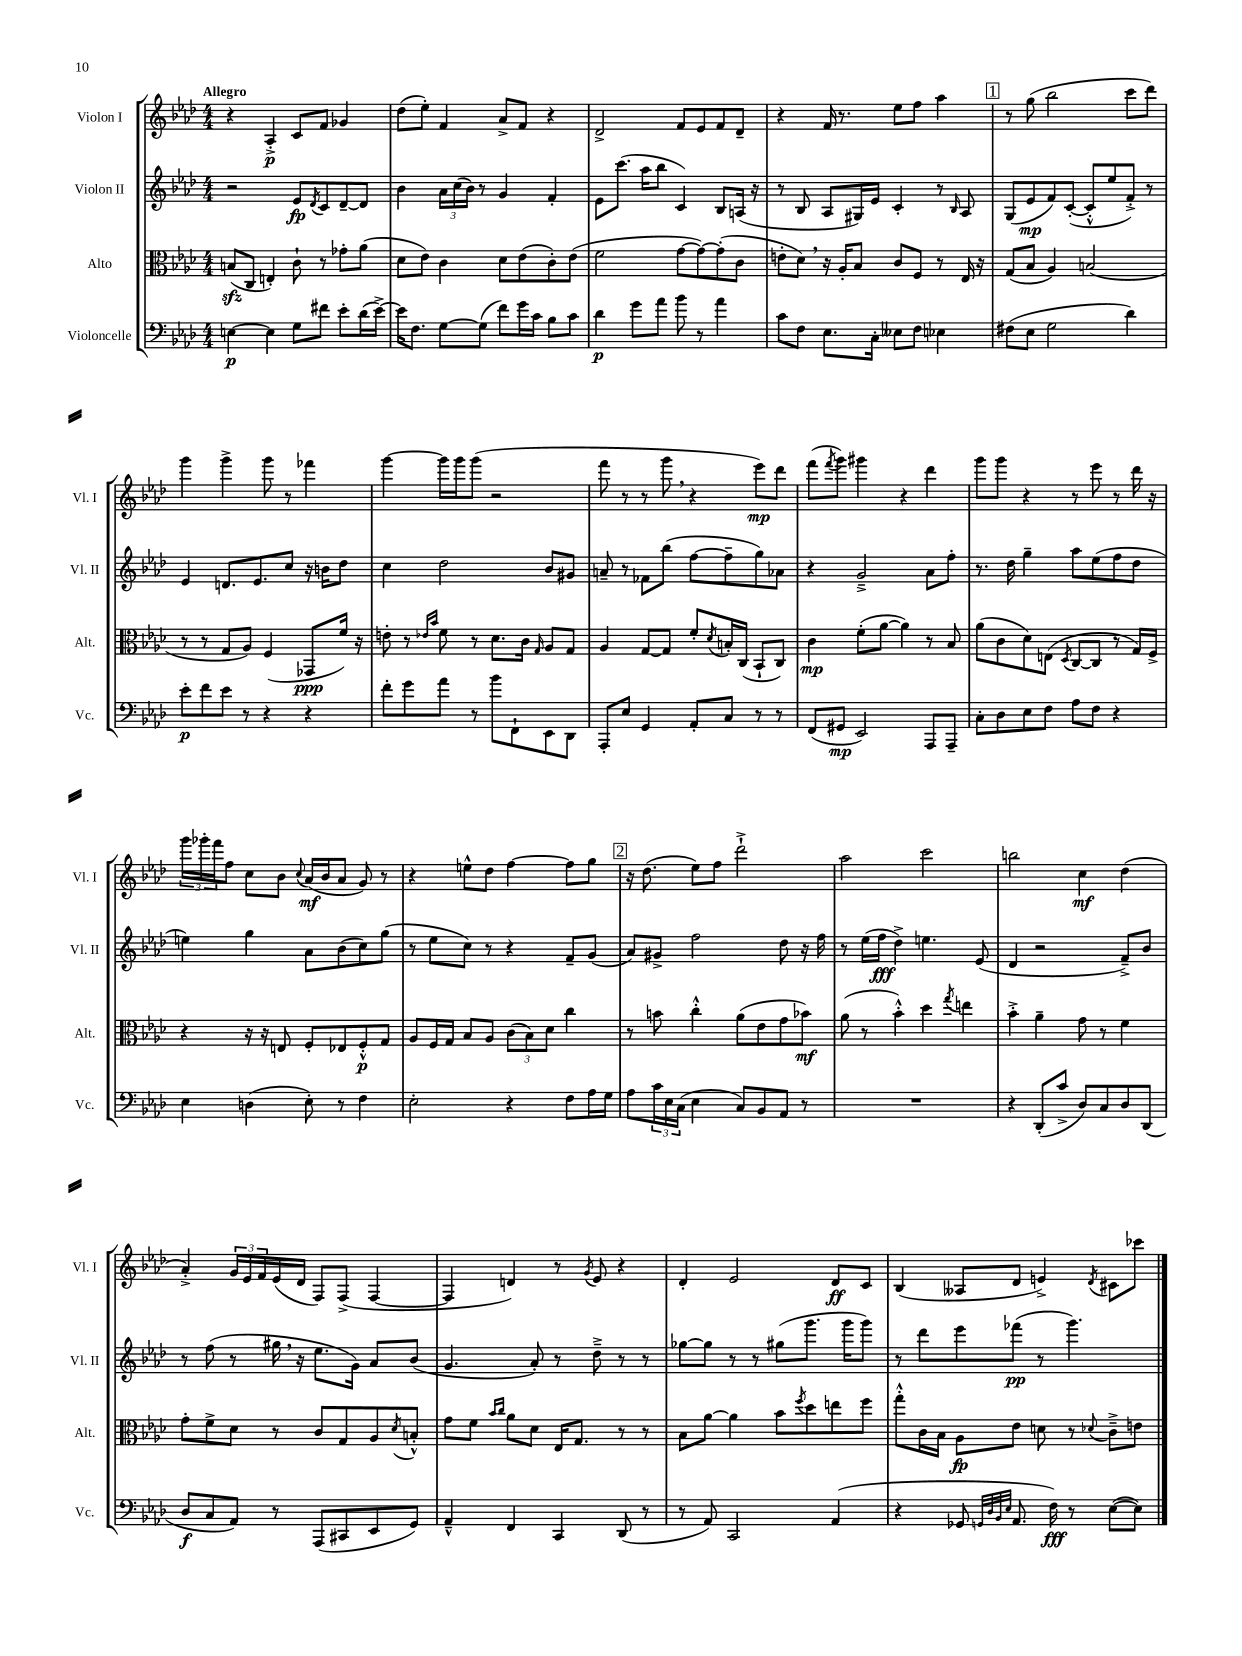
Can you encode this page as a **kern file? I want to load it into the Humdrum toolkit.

**kern	**dynam	**kern	**dynam	**kern	**dynam	**kern	**dynam
*part4	*part4	*part3	*part3	*part2	*part2	*part1	*part1
*staff4	*staff4	*staff3	*staff3	*staff2	*staff2	*staff1	*staff1
*I"Violoncelle	*	*I"Alto	*	*I"Violon II	*	*I"Violon I	*
*I'Vc.	*	*I'Alt.	*	*I'Vl. II	*	*I'Vl. I	*
*clefF4	*	*clefC3	*	*clefG2	*	*clefG2	*
*k[b-e-a-d-]	*	*k[b-e-a-d-]	*	*k[b-e-a-d-]	*	*k[b-e-a-d-]	*
*M4/4	*	*M4/4	*	*M4/4	*	*M4/4	*
=1	=1	=1	=1	=1	=1	=1	=1
!	!	!	!	!	!	!LO:TX:a:B:t=Allegro	!
[4En\	p	(8Bnzz/L	.	2r	.	4r	.
.	.	8C/J	.	.	.	.	.
4E\]	.	4En'/)	.	.	.	4A-'^/	p
8G\L	.	8c`\	.	8e-/L	fp	8c/L	.
.	.	.	.	8qd-/	.	.	.
8f#X\J	.	8r	.	8c/	.	8f/J	.
8e-'\L	.	8g-X'\L	.	[8d-~/	.	4g-X/	.
(16d-\L	.	(8a-\J	.	8d-/J]	.	.	.
[16e-^\JJ)	.	.	.	.	.	.	.
=2	=2	=2	=2	=2	=2	=2	=2
16e-\KL]	.	8d-\L	.	4b-\	.	(8dd-\L	.
8.F\J	.	.	.	.	.	.	.
.	.	8e-\J)	.	.	.	8ee-'\J)	.
[8G\L	.	4c\	.	24a-\LL	.	4f/	.
.	.	.	.	(24cc\	.	.	.
.	.	.	.	24b-\JJ)	.	.	.
(8G\J]	.	.	.	8r	.	.	.
8f\L)	.	8d-\L	.	4g/	.	8a-^/L	.
16g\L	.	(8e-\	.	.	.	8f/J	.
16c\JJ	.	.	.	.	.	.	.
8B-\L	.	8c'\)	.	4f'/	.	4r	.
8c\J	.	(8e-\J	.	.	.	.	.
=3	=3	=3	=3	=3	=3	=3	=3
4d-\	p	2f\	.	8e-\L	.	2d-^/	.
.	.	.	.	(8.ccc\J	.	.	.
8g\L	.	.	.	.	.	.	.
.	.	.	.	16aa-\KL	.	.	.
8a-\J	.	.	.	8bb-\J	.	.	.
8b-\	.	[8g\L	.	4c/)	.	8f/L	.
8r	.	8g\_)	.	.	.	8e-/	.
4a-\	.	(8g'\]	.	8B-/L	.	8f/	.
.	.	8c\J	.	(16An/Jk	.	8d-~/J	.
.	.	.	.	16r	.	.	.
=4	=4	=4	=4	=4	=4	=4	=4
8c\L	.	8en'\L	.	8r	.	4r	.
8F\J	.	8d-,\J)	.	8B-/	.	.	.
8.E-\L	.	16r	.	8A-/L	.	16f/	.
.	.	16A-'/KL	.	.	.	8.r	.
.	.	8B-/J	.	16G#X/L)	.	.	.
16C'\Jk	.	.	.	16e-/JJ	.	.	.
8E--X\L	.	8c/L	.	4c'/	.	8ee-\L	.
8F\J	.	8F/J	.	.	.	8ff\J	.
4E-X\	.	8r	.	8r	.	4aa-\	.
.	.	.	.	16qqB-/	.	.	.
.	.	16E-/	.	8A-/	.	.	.
.	.	16r	.	.	.	.	.
!!LO:REH:place=s1:t=1
=5	=5	=5	=5	=5	=5	=5	=5
(8F#X\L	.	(8G/L	.	(8G/L	.	8r	.
8E-\J	.	8B-/J	.	8e-/	mp	(8gg\	.
2G\	.	4A-/)	.	8f/)	.	2bb-\	.
.	.	.	.	([8c'/J	.	.	.
.	.	(2Bn/	.	8c'^^/L]	.	.	.
.	.	.	.	8ee-/	.	.	.
4d-\)	.	.	.	8f'^/J)	.	8ccc\L	.
.	.	.	.	8r	.	8ddd-\J)	.
!!LO:LB:g=z
=6	=6	=6	=6	=6	=6	=6	=6
8e-'\L	p	8r	.	4e-/	.	4ggg\	.
8f\	.	8r	.	.	.	.	.
8e-\J	.	8G/L	.	8.dn/L	.	4ggg^\	.
8r	.	8A-/J)	.	.	.	.	.
.	.	.	.	8.e-/	.	.	.
4r	.	(4F/	.	.	.	8ggg\	.
.	.	.	.	8cc/J	.	8r	.
4r	.	8GG-X/L	ppp	16r	.	4fff-X\	.
.	.	.	.	16bn\KL	.	.	.
.	.	16f/Jk)	.	8dd-\J	.	.	.
.	.	16r	.	.	.	.	.
=7	=7	=7	=7	=7	=7	=7	=7
8f'\L	.	8en'\	.	4cc\	.	[4ggg\	.
8g\	.	8r	.	.	.	.	.
.	.	16qqe-X/LL	.	.	.	.	.
.	.	16qqb-/JJ	.	.	.	.	.
8a-\J	.	8f\	.	2dd-\	.	16ggg\LL]	.
.	.	.	.	.	.	16ggg\J	.
8r	.	8r	.	.	.	(8ggg\J	.
8b-\L	.	8.d-\L	.	.	.	2r	.
8FF`\	.	.	.	.	.	.	.
.	.	16c\Jk	.	.	.	.	.
.	.	16qqG/	.	.	.	.	.
8EE-\	.	8A-/L	.	8b-/L	.	.	.
8DD-\J	.	8G/J	.	8g#X/J	.	.	.
=8	=8	=8	=8	=8	=8	=8	=8
8AAA-'/L	.	4A-/	.	8an~/	.	8fff\	.
8E-/J	.	.	.	8r	.	8r	.
4GG/	.	[8G/L	.	8f-X\L	.	8r	.
.	.	8G/J]	.	(8bb-\J	.	8ggg,\	.
8AA-'/L	.	8f'/L	.	[8ff\L	.	4r	.
.	.	8qd-/	.	.	.	.	.
8C/J	.	16Bn'/L	.	8ff~\]	.	.	.
.	.	(16C/JJ	.	.	.	.	.
8r	.	8BB-`/L	.	8gg\)	.	8eee-\L)	mp
8r	.	8C/J)	.	8a-X\J	.	8ddd-\J	.
=9	=9	=9	=9	=9	=9	=9	=9
(8FF/L	.	4c\	mp	4r	.	(8fff\L	.
.	.	.	.	.	.	8qfff/	.
8GG#X/J	mp	.	.	.	.	8ggg\J)	.
2EE-/)	.	(8f'\L	.	2g~^/	.	4ggg#X\	.
.	.	[8a-\J	.	.	.	.	.
.	.	4a-\])	.	.	.	4r	.
8AAA-/L	.	8r	.	8a-\L	.	4ddd-\	.
8AAA-~/J	.	8B-/	.	8ff'\J	.	.	.
=10	=10	=10	=10	=10	=10	=10	=10
8C'\L	.	(8a-\L	.	8.r	.	8ggg\L	.
8D-\	.	8c\	.	.	.	8ggg\J	.
.	.	.	.	16dd-\	.	.	.
8E-\	.	8d-\)	.	4gg~\	.	4r	.
8F\J	.	(8En\J	.	.	.	.	.
.	.	8qD-/	.	.	.	.	.
8A-\L	.	[8C/L	.	8aa-\L	.	8r	.
8F\J	.	8C/J]	.	(8ee-\	.	8eee-\	.
4r	.	8r	.	8ff\	.	8r	.
.	.	16G/LL)	.	8dd-\J	.	16ddd-\	.
.	.	16F^/JJ	.	.	.	16r	.
!!LO:LB:g=z
=11	=11	=11	=11	=11	=11	=11	=11
4E-\	.	4r	.	4een\)	.	24ggg\LL	.
.	.	.	.	.	.	24ggg-X'\	.
.	.	.	.	.	.	24fff\J	.
.	.	.	.	.	.	8ff\J	.
(4Dn\	.	16r	.	4gg\	.	8cc\L	.
.	.	16r	.	.	.	.	.
.	.	8En/	.	.	.	8b-\J	.
.	.	.	.	.	.	8qqcc/	.
8E-'\)	.	8F'/L	.	8a-\L	.	(16a-/LL	mf
.	.	.	.	.	.	16b-/J	.
8r	.	8E-X/	.	(8b-\	.	8a-/J	.
4F\	.	8F'^^/	p	8cc\)	.	8g/)	.
.	.	8G/J	.	(8gg\J	.	8r	.
=12	=12	=12	=12	=12	=12	=12	=12
2E-'\	.	8A-/L	.	8r	.	4r	.
.	.	16F/L	.	8ee-\L	.	.	.
.	.	16G/JJ	.	.	.	.	.
.	.	8B-/L	.	8cc\J)	.	8een^^\L	.
.	.	8A-/J	.	8r	.	8dd-\J	.
4r	.	(12c\L	.	4r	.	[4ff\	.
.	.	12B-\)	.	.	.	.	.
.	.	12d-\J	.	.	.	.	.
8F\L	.	4cc\	.	8f~/L	.	8ff\L]	.
16A-\L	.	.	.	(8g/J	.	8gg\J	.
16G\JJ	.	.	.	.	.	.	.
!!LO:REH:place=s1:t=2
=13	=13	=13	=13	=13	=13	=13	=13
8A-\L	.	8r	.	8a-/L)	.	16r	.
.	.	.	.	.	.	(8.dd-\	.
24c\L	.	8bn\	.	8g#X^/J	.	.	.
24E-\	.	.	.	.	.	.	.
(24C\JJ	.	.	.	.	.	.	.
4E-\	.	4cc'^^\	.	2ff\	.	8ee-\L)	.
.	.	.	.	.	.	8ff\J	.
8C/L)	.	(8a-\L	.	.	.	2ddd-`^\	.
8BB-/	.	8e-\	.	.	.	.	.
8AA-/J	.	8g\	.	8dd-\	.	.	.
8r	.	8b-X\J)	mf	16r	.	.	.
.	.	.	.	16ff\	.	.	.
=14	=14	=14	=14	=14	=14	=14	=14
1r	.	(8a-\	.	8r	.	2aa-\	.
.	.	8r	.	(16ee-\LL	.	.	.
.	.	.	.	16ff\JJ	fff	.	.
.	.	4b-'^^\)	.	4dd-^\)	.	.	.
.	.	4dd-\	.	4.een\	.	2ccc\	.
.	.	8qgg/	.	.	.	.	.
.	.	4een\	.	.	.	.	.
.	.	.	.	(8e-/	.	.	.
=15	=15	=15	=15	=15	=15	=15	=15
4r	.	4b-'^\	.	4d-/	.	2bbn\	.
(8DD-'/L	.	4a-~\	.	2r	.	.	.
8c^/J	.	.	.	.	.	.	.
8D-/L)	.	8g\	.	.	.	4cc\	mf
8C/	.	8r	.	.	.	.	.
8D-/	.	4f\	.	8f~^/L)	.	(4dd-\	.
(8DD-/J	.	.	.	8b-/J	.	.	.
!!LO:LB:g=z
=16	=16	=16	=16	=16	=16	=16	=16
8D-/L	f	8g'\L	.	8r	.	4a-'^/)	.
8C/	.	8f^\	.	(8ff\	.	.	.
8AA-/J)	.	8d-\J	.	8r	.	24g/LL	.
.	.	.	.	.	.	24e-/	.
.	.	.	.	.	.	24f/	.
8r	.	8r	.	16gg#X,\	.	(16e-/	.
.	.	.	.	16r	.	16d-/JJ	.
(8AAA-/L	.	8c/L	.	8.ee-\L	.	8F/L)	.
8CC#X/	.	8G/	.	.	.	(8F^/J	.
.	.	.	.	16g\Jk)	.	.	.
8EE-/	.	8A-/	.	8a-/L	.	[4F/	.
.	.	8qd-/	.	.	.	.	.
8GG/J)	.	8Bn'^^/J	.	(8b-/J	.	.	.
=17	=17	=17	=17	=17	=17	=17	=17
4AA-~^^/	.	8g\L	.	4.g/	.	4F/]	.
.	.	8f\J	.	.	.	.	.
.	.	16qqb-/LL	.	.	.	.	.
.	.	16qqcc/JJ	.	.	.	.	.
4FF/	.	8a-\L	.	.	.	4dn/)	.
.	.	8d-\J	.	8a-'/)	.	.	.
4CC/	.	16E-/KL	.	8r	.	8r	.
.	.	8.G/J	.	.	.	.	.
.	.	.	.	.	.	8qg/	.
.	.	.	.	8dd-~^\	.	8e-/	.
(8DD-/	.	8r	.	8r	.	4r	.
8r	.	8r	.	8r	.	.	.
=18	=18	=18	=18	=18	=18	=18	=18
8r	.	8B-\L	.	[8gg-X\L	.	4d-'/	.
8AA-/)	.	[8a-\J	.	8gg-\J]	.	.	.
2CC/	.	4a-\]	.	8r	.	2e-/	.
.	.	.	.	8r	.	.	.
.	.	8b-\L	.	(8gg#X\L	.	.	.
.	.	8qff/	.	.	.	.	.
.	.	8dd-\	.	8.ggg\J	.	.	.
(4AA-/	.	8een\	.	.	.	8d-/L	ff
.	.	.	.	16ggg\KL	.	.	.
.	.	8ff\J	.	8ggg\J)	.	8c/J	.
=19	=19	=19	=19	=19	=19	=19	=19
4r	.	8gg'^^\L	.	8r	.	(4B-/	.
.	.	16c\L	.	8ddd-\L	.	.	.
.	.	16B-\JJ	.	.	.	.	.
8GG-X/	.	8A-\L	fp	8eee-\	.	8A--X/L	.
32qqGGn/LLL	.	.	.	.	.	.	.
32qqD-/	.	.	.	.	.	.	.
32qqBB-/	.	.	.	.	.	.	.
32qqE-/JJJ	.	.	.	.	.	.	.
8.AA-/	.	8e-\J	.	(8fff-X\J	pp	8d-/J	.
.	.	8dn\	.	8r	.	4en^/)	.
16F\)	fff	.	.	.	.	.	.
8r	.	8r	.	4.ggg\)	.	.	.
.	.	8qqd-X/	.	.	.	8qd-/	.
([8E-\L	.	8c~^\L	.	.	.	8c#X\L	.
8E-\J])	.	8en\J	.	.	.	8ccc-X\J	.
==	==	==	==	==	==	==	==
*-	*-	*-	*-	*-	*-	*-	*-
